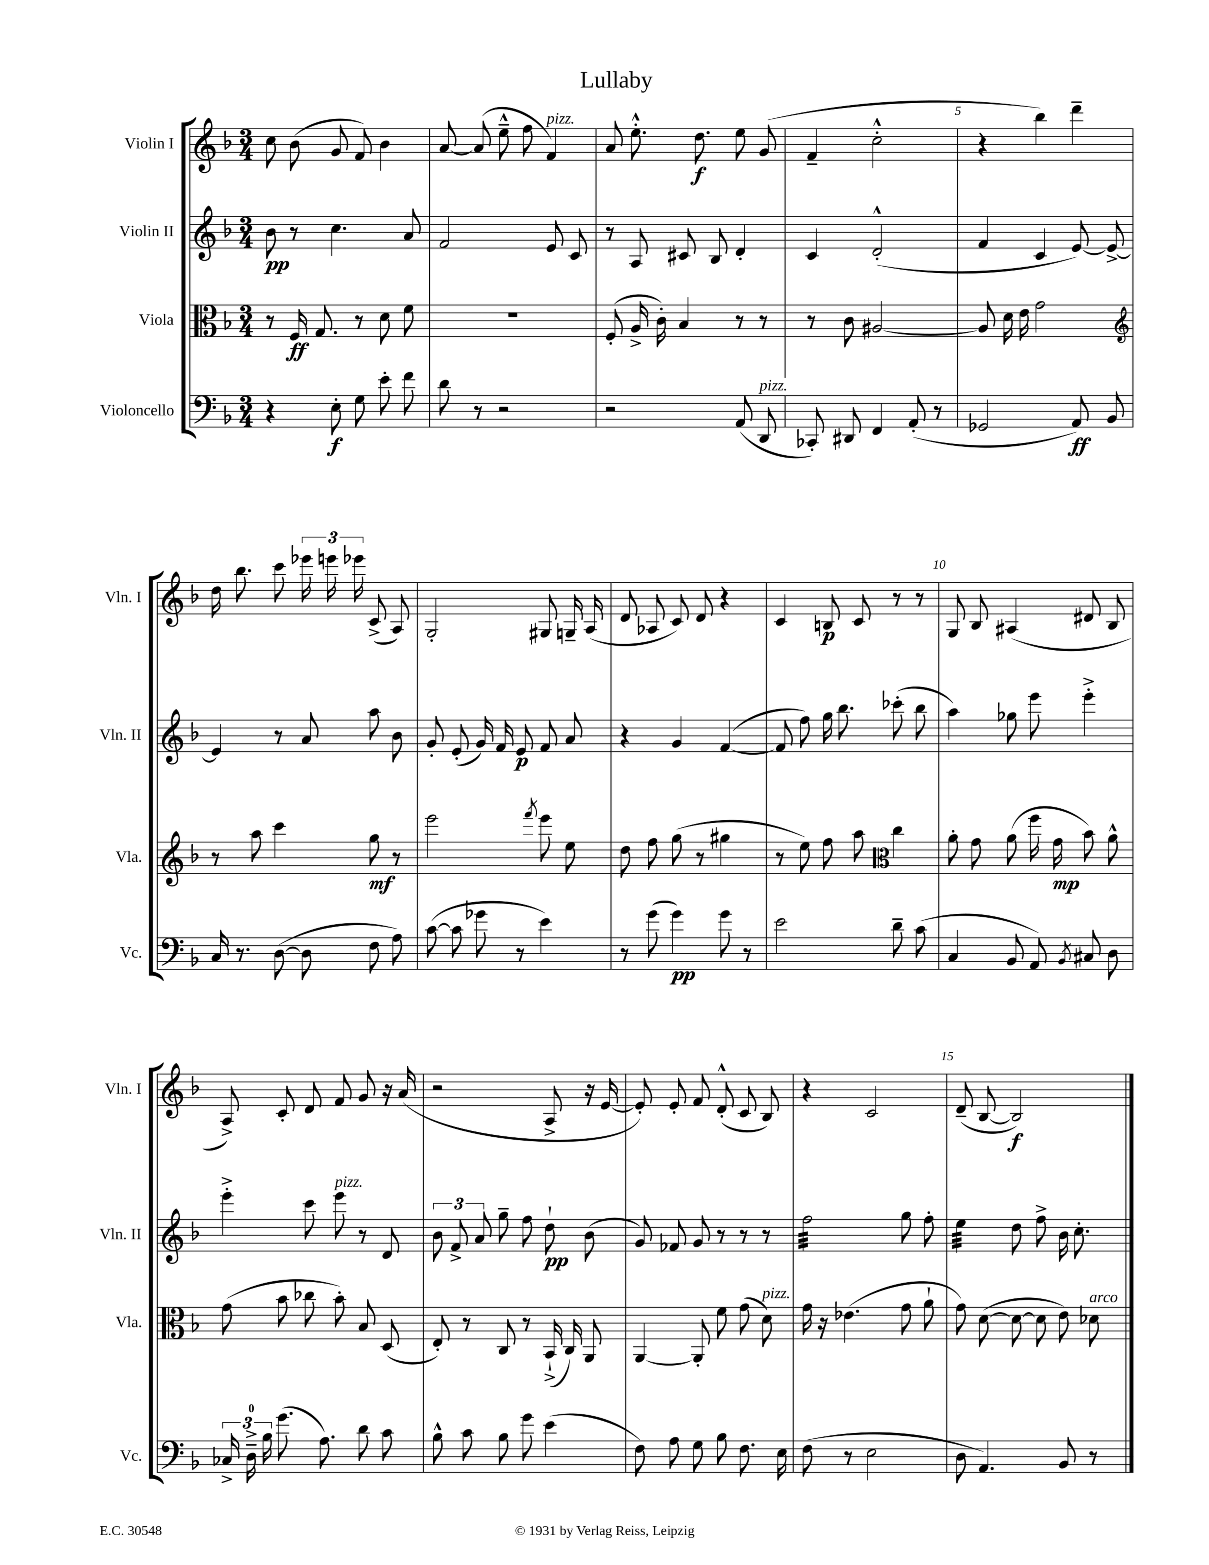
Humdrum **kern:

**kern	**dynam	**kern	**dynam	**kern	**dynam	**kern	**dynam
*part4	*part4	*part3	*part3	*part2	*part2	*part1	*part1
*staff4	*staff4	*staff3	*staff3	*staff2	*staff2	*staff1	*staff1
*I"Violoncello	*	*I"Viola	*	*I"Violin II	*	*I"Violin I	*
*I'Vc.	*	*I'Vla.	*	*I'Vln. II	*	*I'Vln. I	*
*clefF4	*	*clefC3	*	*clefG2	*	*clefG2	*
*k[b-]	*	*k[b-]	*	*k[b-]	*	*k[b-]	*
*M3/4	*	*M3/4	*	*M3/4	*	*M3/4	*
=1	=1	=1	=1	=1	=1	=1	=1
4r	.	8r	.	8b-\	pp	8cc\	.
.	.	16F/	ff	8r	.	(8b-\	.
.	.	8.G/	.	.	.	.	.
8E'\	f	.	.	4.cc\	.	8g/	.
8G\	.	8r	.	.	.	8f/)	.
8e'\	.	8d\	.	.	.	4b-\	.
8f\	.	8f\	.	8a/	.	.	.
=2	=2	=2	=2	=2	=2	=2	=2
8d\	.	2.r	.	2f/	.	[8a/	.
8r	.	.	.	.	.	(8a/]	.
2r	.	.	.	.	.	8ee~^^\	.
.	.	.	.	.	.	8ff\	.
!	!	!	!	!	!	!LO:TX:a:i:t=pizz.	!
.	.	.	.	8e/	.	4f/)	.
.	.	.	.	8c/	.	.	.
=3	=3	=3	=3	=3	=3	=3	=3
2r	.	(8F'/	.	8r	.	8a/	.
.	.	16A^/	.	8A/	.	8.ee'^^\	.
.	.	16c'\)	.	.	.	.	.
.	.	4B-/	.	8c#X/	.	.	.
.	.	.	.	.	.	8.dd\	f
.	.	.	.	8B-/	.	.	.
(8AA/	.	8r	.	4d'/	.	8ee\	.
!LO:TX:a:i:t=pizz.	!	!	!	!	!	!	!
8DD/	.	8r	.	.	.	(8g/	.
=4	=4	=4	=4	=4	=4	=4	=4
8CC-X'/)	.	8r	.	4c/	.	4f~/	.
8DD#X/	.	8c\	.	.	.	.	.
4FF/	.	[2A#X/	.	(2d'^^/	.	2cc'^^\	.
(8AA'/	.	.	.	.	.	.	.
8r	.	.	.	.	.	.	.
=5	=5	=5	=5	=5	=5	=5	=5
2GG-X/	.	8A#/]	.	4f/	.	4r	.
.	.	16d\	.	.	.	.	.
.	.	16e\	.	.	.	.	.
.	.	2g\	.	4c/	.	4bb-\)	.
8AA/)	ff	.	.	[8e/)	.	4ddd~\	.
8BB-/	.	.	.	8e^/_	.	.	.
!!LO:LB:g=z
=6	=6	=6	=6	=6	=6	=6	=6
*	*	*clefG2	*	*	*	*	*
16C/	.	8r	.	4e/]	.	16dd\	.
8.r	.	.	.	.	.	8.bb-\	.
.	.	8aa\	.	.	.	.	.
([8D\	.	4ccc\	.	8r	.	8ccc\	.
8D\]	.	.	.	8a/	.	24eee-X\	.
.	.	.	.	.	.	24eeen\	.
.	.	.	.	.	.	24eee-X\	.
8F\	.	8gg\	mf	8aa\	.	(8c^/	.
8A\)	.	8r	.	8b-\	.	8A/)	.
=7	=7	=7	=7	=7	=7	=7	=7
([8c\	.	2eee\	.	8g'/	.	2G'/	.
8c\]	.	.	.	(8e'/	.	.	.
8g-X\	.	.	.	16g/)	.	.	.
.	.	.	.	16f/	.	.	.
8r	.	.	.	8e/	p	.	.
.	.	8qfff/	.	.	.	.	.
4e\)	.	8eee\	.	8f/	.	8G#X/	.
.	.	8ee\	.	8a/	.	16Gn~/	.
.	.	.	.	.	.	(16A/	.
=8	=8	=8	=8	=8	=8	=8	=8
8r	.	8dd\	.	4r	.	8d/	.
(8g\	.	8ff\	.	.	.	8A-X/	.
4g\)	pp	(8gg\	.	4g/	.	8c/)	.
.	.	8r	.	.	.	8d/	.
8g\	.	4gg#X\	.	([4f/	.	4r	.
8r	.	.	.	.	.	.	.
=9	=9	=9	=9	=9	=9	=9	=9
2e\	.	8r	.	8f/]	.	4c/	.
.	.	8ee\)	.	8ff\)	.	.	.
.	.	8ff\	.	16gg\	.	8Bn/	p
.	.	.	.	8.bb-\	.	.	.
.	.	8aa\	.	.	.	8c/	.
*	*	*clefC3	*	*	*	*	*
8d~\	.	4cc\	.	(8ccc-X'\	.	8r	.
(8c\	.	.	.	8bb-\	.	8r	.
=10	=10	=10	=10	=10	=10	=10	=10
4C/	.	8a'\	.	4aa\)	.	8G/	.
.	.	8g\	.	.	.	8B-/	.
8BB-/	.	(8a\	.	8gg-X\	.	(4A#X/	.
8AA/)	.	16ff\	.	8eee\	.	.	.
.	.	16g\	mp	.	.	.	.
8qBB-/	.	.	.	.	.	.	.
8C#X/	.	8b-\)	.	4eee'^\	.	8d#X/	.
8D\	.	8a^^\	.	.	.	8B-/	.
!!LO:LB:g=z
=11	=11	=11	=11	=11	=11	=11	=11
24C-X^/	.	(8g\	.	4eee'^\	.	8A^/)	.
24D~^\	.	.	.	.	.	.	.
24B-\	.	.	.	.	.	.	.
(8.g\	.	8b-\	.	.	.	8c'/	.
.	.	8cc-X\	.	8ccc\	.	8d/	.
8.A\)	.	.	.	.	.	.	.
!	!	!	!	!LO:TX:a:i:t=pizz.	!	!	!
.	.	8b-'\)	.	8eee\	.	8f/	.
8d\	.	8B-/	.	8r	.	8g/	.
8c\	.	(8D/	.	8d/	.	16r	.
.	.	.	.	.	.	(16a/	.
=12	=12	=12	=12	=12	=12	=12	=12
8B-^^\	.	8E'/)	.	12b-\	.	2r	.
.	.	.	.	12f^/	.	.	.
8c\	.	8r	.	.	.	.	.
.	.	.	.	12a/	.	.	.
8B-\	.	8C/	.	8gg~\	.	.	.
8g\	.	8r	.	8ff\	.	.	.
(4e\	.	(16BB-`^/	.	8dd`\	pp	8A^/	.
.	.	16C/)	.	.	.	.	.
.	.	8AA/	.	(8b-\	.	16r	.
.	.	.	.	.	.	[16e/	.
=13	=13	=13	=13	=13	=13	=13	=13
8F\)	.	[4AA/	.	8g/)	.	8e'/])	.
8A\	.	.	.	8f-X/	.	8e'/	.
8G\	.	8AA'/]	.	8g/	.	8f/	.
8B-\	.	8f\	.	8r	.	(8d'^^/	.
8.F\	.	(8g\	.	8r	.	8c/	.
!	!	!LO:TX:a:i:t=pizz.	!	!	!	!	!
.	.	8d\)	.	8r	.	8B-/)	.
16E\	.	.	.	.	.	.	.
=14	=14	=14	=14	=14	=14	=14	=14
*	*	*	*	*tremolo	*	*	*
(8F\	.	16g\	.	32ff\LLL	.	4r	.
.	.	.	.	32ff\	.	.	.
.	.	16r	.	32ff\	.	.	.
.	.	.	.	32ff\	.	.	.
8r	.	(4.e-X\	.	32ff\	.	.	.
.	.	.	.	32ff\	.	.	.
.	.	.	.	32ff\	.	.	.
.	.	.	.	32ff\	.	.	.
2E\	.	.	.	32ff\	.	2c/	.
.	.	.	.	32ff\	.	.	.
.	.	.	.	32ff\	.	.	.
.	.	.	.	32ff\	.	.	.
.	.	.	.	32ff\	.	.	.
.	.	.	.	32ff\	.	.	.
.	.	.	.	32ff\	.	.	.
.	.	.	.	32ff\JJJ	.	.	.
*	*	*	*	*Xtremolo	*	*	*
.	.	8g\	.	8gg\	.	.	.
.	.	8a`\	.	8ff'\	.	.	.
=15	=15	=15	=15	=15	=15	=15	=15
*	*	*	*	*tremolo	*	*	*
8D\	.	8g\)	.	32ee\LLL	.	(8d~/	.
.	.	.	.	32ee\	.	.	.
.	.	.	.	32ee\	.	.	.
.	.	.	.	32ee\	.	.	.
4.AA/)	.	([8d\	.	32ee\	.	[8B-/	.
.	.	.	.	32ee\	.	.	.
.	.	.	.	32ee\	.	.	.
.	.	.	.	32ee\JJJ	.	.	.
*	*	*	*	*Xtremolo	*	*	*
.	.	8d\_	.	8dd\	.	2B-/])	f
.	.	8d\]	.	8ff^\	.	.	.
8BB-/	.	8e\)	.	16b-\	.	.	.
.	.	.	.	8.cc'\	.	.	.
!	!	!LO:TX:a:i:t=arco	!	!	!	!	!
8r	.	8d-X\	.	.	.	.	.
==	==	==	==	==	==	==	==
*-	*-	*-	*-	*-	*-	*-	*-
